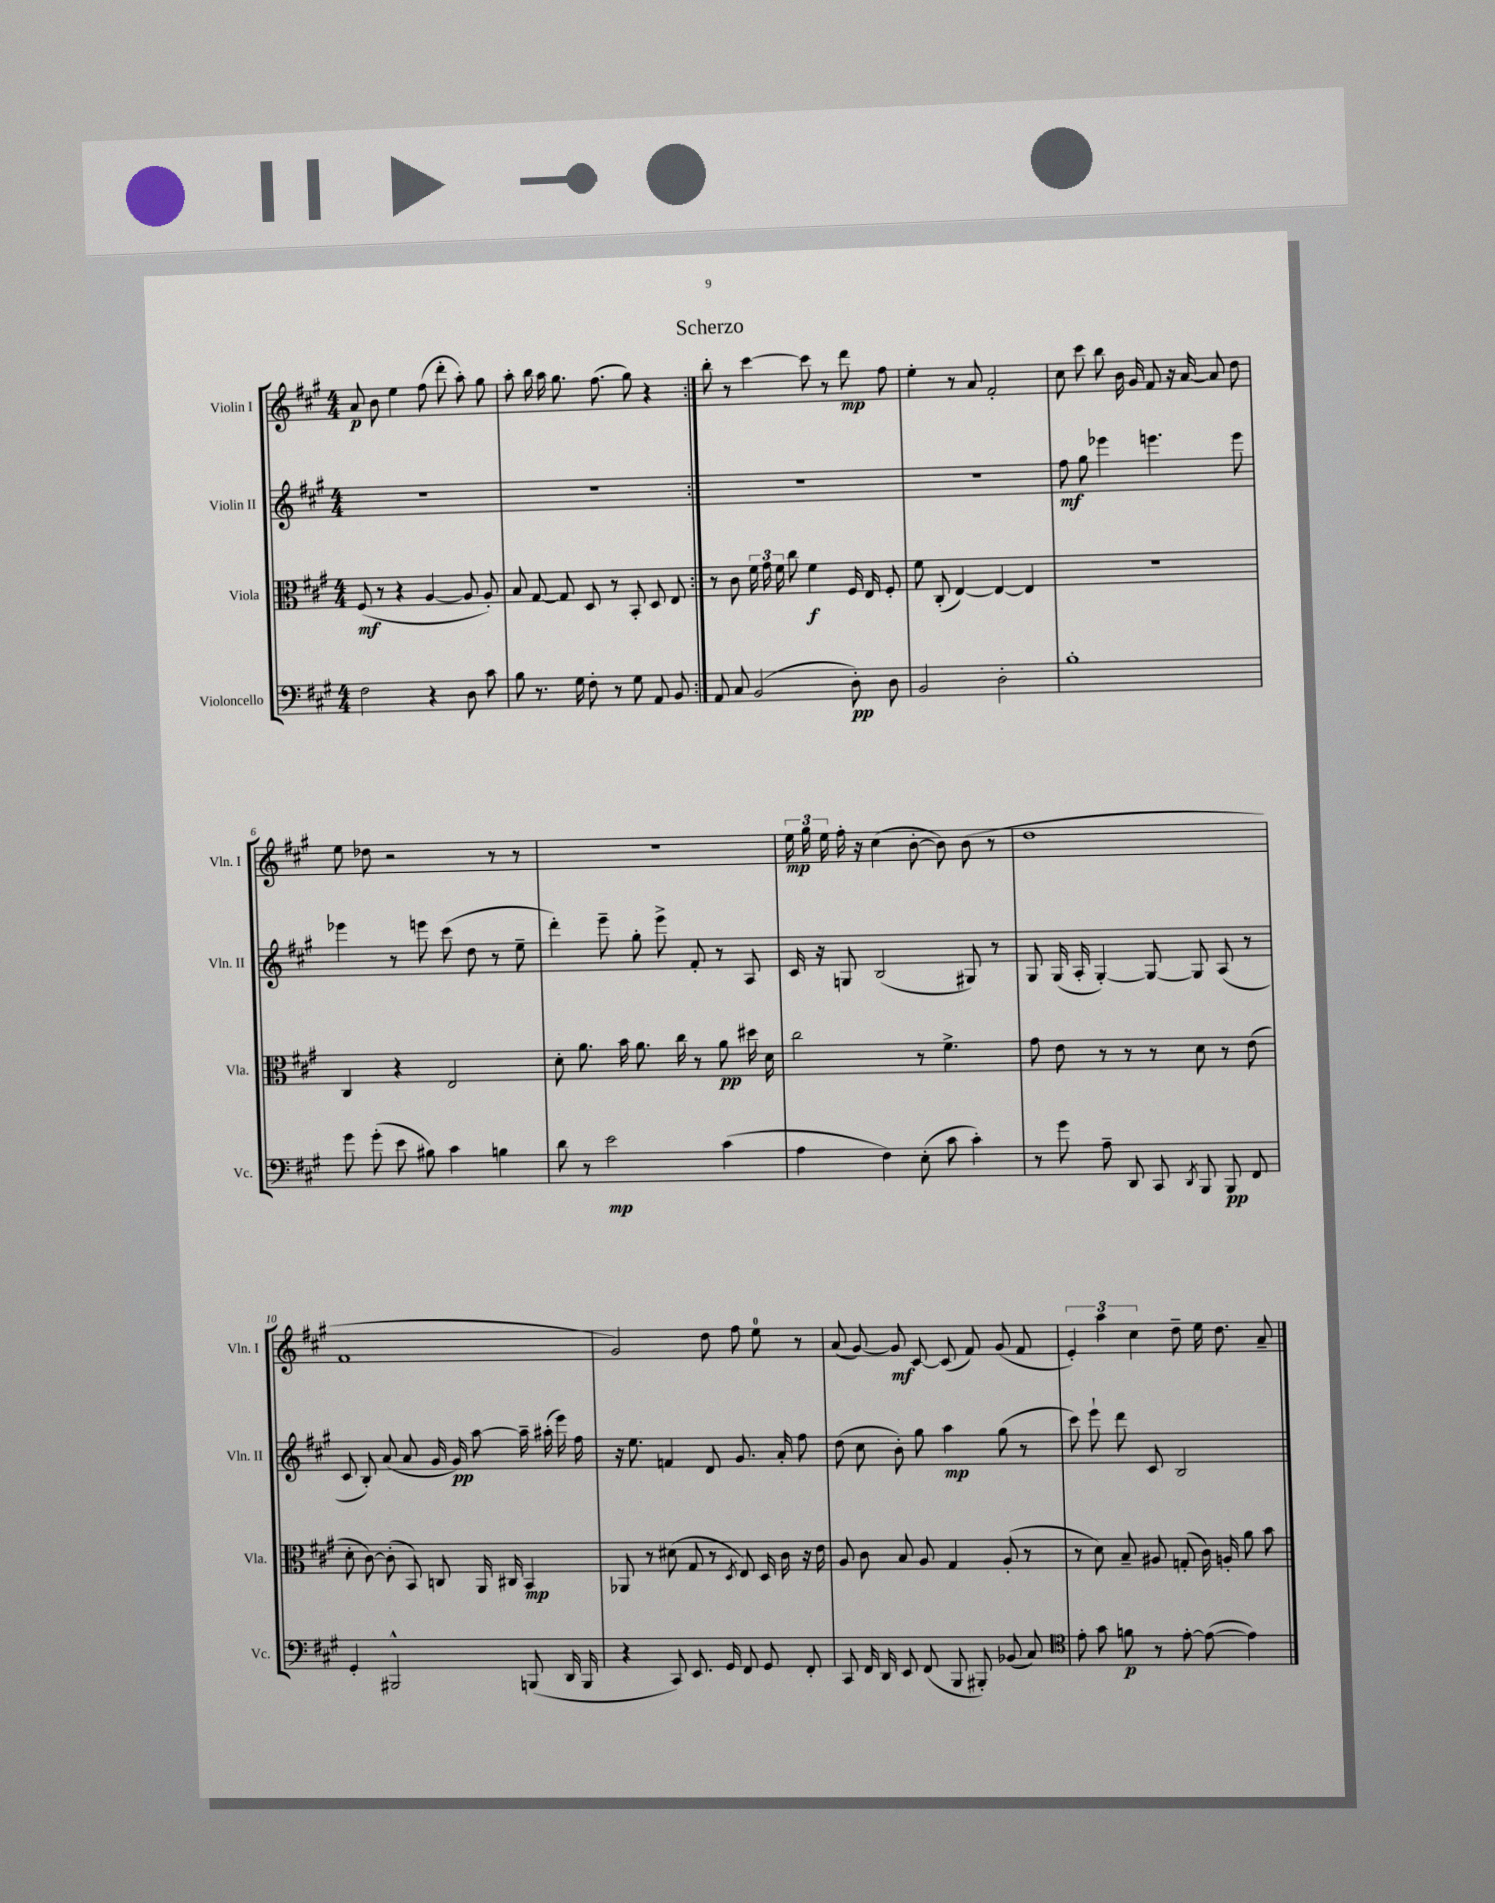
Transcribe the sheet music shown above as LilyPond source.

\header { title = "Scherzo" }
<<
\new StaffGroup <<
\new Staff = "s0" \with { instrumentName = "Violin I" shortInstrumentName = "Vln. I" } {
    \clef treble \key a \major \numericTimeSignature \time 4/4
    \autoBeamOff \repeat volta 2 { a'8\p b'8 e''4 fis''8( d'''8-. a''8-.) gis''8 |
    a''8-. b''16 a''16 gis''8. fis''8.( gis''8) r4 | }
    b''8-. r8 cis'''4~ cis'''8 r8 d'''8\mp fis''8 |
    e''4-. r8 a'8 fis'2-. |
    cis''8 cis'''8 b''8 b'16 gis'16 fis'8 r16 a'16~ a'8 d''8 |
    e''8 des''8 r2 r8 r8 |
    R1 |
    \tuplet 3/2 { e''16\mp gis''16 e''16 } fis''16-. r16 cis''4( b'8~-. b'8) b'8( r8 |
    d''1 |
    fis'1 |
    gis'2) d''8 fis''8 e''8-0 r8 |
    a'8( gis'8~) gis'8\mf cis'8~ cis'8( fis'8) gis'8( fis'8 |
    \tuplet 3/2 { e'4-.) a''4 cis''4 } d''8-- e''16 d''8. a'8-- \bar "|." |
}
\new Staff = "s1" \with { instrumentName = "Violin II" shortInstrumentName = "Vln. II" } {
    \clef treble \key a \major \numericTimeSignature \time 4/4
    \autoBeamOff \repeat volta 2 { R1 |
    R1 | }
    R1 |
    R1 |
    fis''8\mf gis''8 ees'''4 e'''4. e'''8 |
    ees'''4 r8 e'''8 cis'''8( d''8 r8 e''8-- |
    d'''4-.) e'''8-- gis''8-. e'''8-> fis'8-. r8 a8 |
    cis'16 r16 g8 b2( gis8) r8 |
    gis8 gis16( a16-. gis4~-.) gis8~ gis8 a8( r8 |
    cis'8 b8-.) a'8( a'8 gis'16 gis'16\pp) a''8~ a''16-- ais''16-.( e'''16) fis''16 |
    r16 e''8. f'4 d'8 gis'8. a'16-. fis''8 |
    d''8( cis''8 b'8-.) gis''8 a''4\mp gis''8( r8 |
    cis'''8) e'''8-! d'''8 cis'8 b2 \bar "|." |
}
\new Staff = "s2" \with { instrumentName = "Viola" shortInstrumentName = "Vla." } {
    \clef alto \key a \major \numericTimeSignature \time 4/4
    \autoBeamOff \repeat volta 2 { fis8\mf( r8 r4 a4~ a8 a8-.) |
    b8 gis8~ gis8 d8 r8 b,8-. d8 e8 | }
    r8 cis'8 \tuplet 3/2 { fis'16 gis'16 fis'16 } cis''8 fis'4\f fis16 e16 fis8-. |
    fis'8 cis8-.( e4~) e4~ e4 |
    R1 |
    cis4 r4 e2 |
    d'8-. a'8. b'16 a'8. cis''16 r8 a'8\pp dis''16 d'16 |
    cis''2 r8 fis'4.-> |
    gis'8 e'8 r8 r8 r8 d'8 r8 e'8( |
    d'8-. cis'8~) cis'8-.( b,8) c8 a,16 cis16 b,4\mp |
    aes,8 r8 dis'8( gis8 r8 \acciaccatura { d8 } e8) d16 cis'16 r16 e'16 |
    a8 cis'8 b8 a8 gis4 a8-.( r8 |
    r8 d'8) b8-- ais8 g8-.( cis'16) a16-. a'8 b'8 \bar "|." |
}
\new Staff = "s3" \with { instrumentName = "Violoncello" shortInstrumentName = "Vc." } {
    \clef bass \key a \major \numericTimeSignature \time 4/4
    \autoBeamOff \repeat volta 2 { fis2 r4 d8 cis'8 |
    b8 r8. gis16 fis8-. r8 gis8 a,8 b,8 | }
    a,8 cis8 b,2( d8-.\pp) d8 |
    b,2 d2-. |
    b1-. |
    gis'8 gis'8-.( e'8 bis8) cis'4 b4 |
    d'8 r8 e'2\mp cis'4( |
    a4 fis4) e8-.( cis'8 cis'4-.) |
    r8 gis'8 a8-- d,8 cis,8 \acciaccatura { d,8 } b,,8 b,,8\pp fis,8 |
    gis,4-. bis,,2-^ b,,8( d,16 b,,16 |
    r4 cis,8) e,8. gis,16 fis,8 gis,8 fis,8-. |
    cis,8 fis,16 d,16 e,8 fis,8( b,,8 bis,,8-.) bes,8( cis8) |
    \clef tenor e'8-. gis'8 f'8\p r8 e'8~-. e'8~( e'4) \bar "|." |
}
>>
>>
